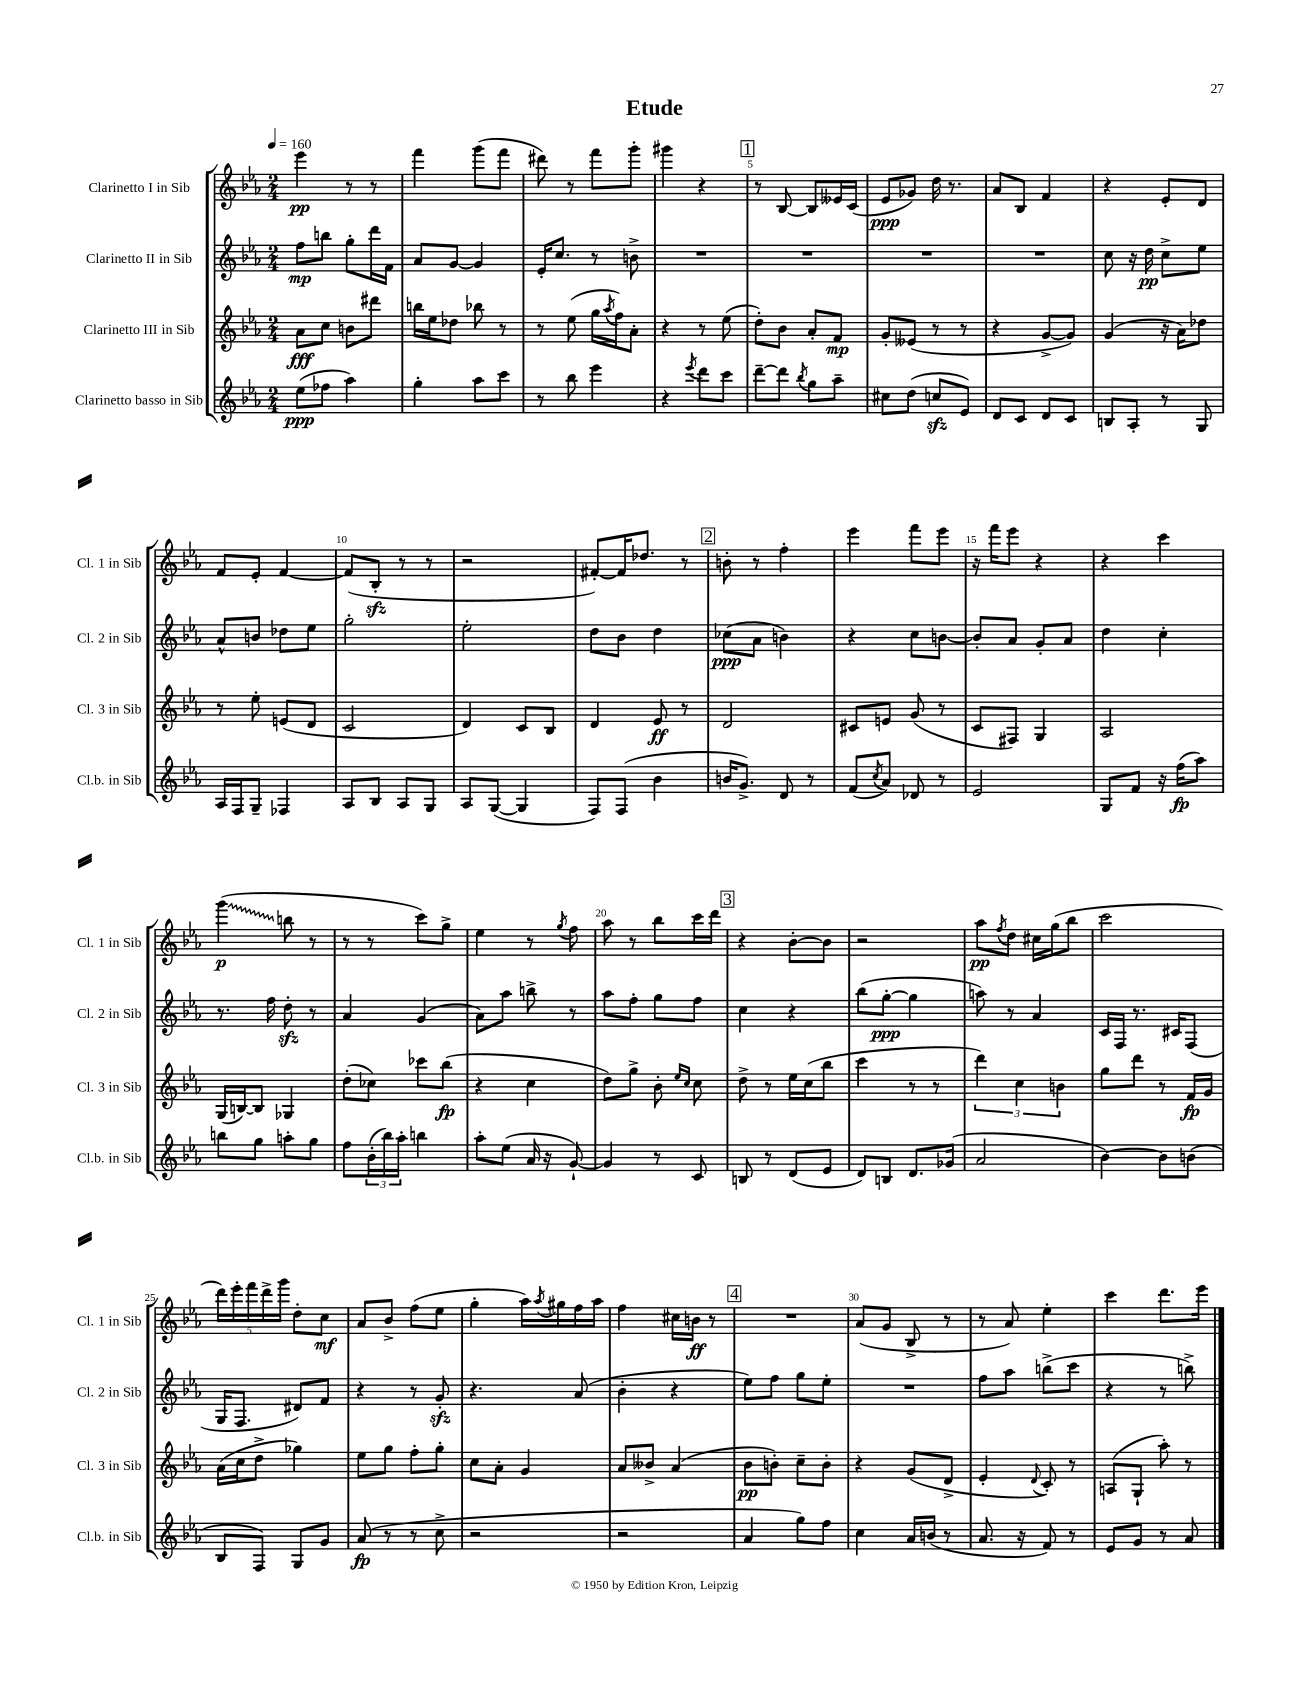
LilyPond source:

\header { title = "Etude" }
<<
\new StaffGroup <<
\new Staff = "s0" \with { instrumentName = "Clarinetto I in Sib" shortInstrumentName = "Cl. 1 in Sib" } {
    \clef treble \key ees \major \numericTimeSignature \time 2/4 \tempo 4 = 160
    ees'''4\pp r8 r8 |
    f'''4 g'''8( f'''8 |
    dis'''8) r8 f'''8 g'''8-. |
    gis'''4 r4 |
    \mark \markup { \box "1" } r8 bes8~ bes8 eeses'16 c'16( |
    ees'8\ppp ges'8) d''16 r8. |
    aes'8 bes8 f'4 |
    r4 ees'8-. d'8 |
    f'8 ees'8-. f'4~ |
    f'8( bes8-.\sfz r8 r8 |
    r2 |
    fis'8~-.) fis'16 des''8. r8 |
    \mark \markup { \box "2" } b'8-. r8 f''4-. |
    ees'''4 f'''8 ees'''8 |
    r16 f'''16 ees'''8 r4 |
    r4 c'''4 |
    \once \override Glissando.style = #'zigzag g'''4\glissando\p( b''8 r8 |
    r8 r8 c'''8) g''8-> |
    ees''4 r8 \acciaccatura { g''8 } f''8 |
    aes''8 r8 bes''8 c'''16 d'''16 |
    \mark \markup { \box "3" } r4 bes'8~-. bes'8 |
    r2 |
    aes''8\pp \acciaccatura { f''8 } d''8 cis''16 g''16( bes''8 |
    c'''2 |
    \tuplet 5/4 { d'''16) ees'''16-. f'''16 d'''16-> g'''16 } d''8-. c''8\mf |
    aes'8 bes'8-> f''8( ees''8 |
    g''4-. aes''16) \acciaccatura { aes''8 } gis''16 f''16 aes''16 |
    f''4 cis''16 b'16\ff r8 |
    \mark \markup { \box "4" } R2 |
    aes'8( g'8 bes8-> r8 |
    r8 aes'8) ees''4-. |
    c'''4 d'''8. ees'''16 \bar "|." |
}
\new Staff = "s1" \with { instrumentName = "Clarinetto II in Sib" shortInstrumentName = "Cl. 2 in Sib" } {
    \clef treble \key ees \major \numericTimeSignature \time 2/4
    f''8\mp b''8 g''8-. d'''16 f'16 |
    aes'8 g'8~ g'4 |
    ees'16-. c''8. r8 b'8-> |
    R2 |
    \mark \markup { \box "1" } R2 |
    R2 |
    R2 |
    c''8 r16 d''16\pp c''8-> ees''8 |
    aes'8-^ b'8 des''8 ees''8 |
    g''2-. |
    ees''2-. |
    d''8 bes'8 d''4 |
    \mark \markup { \box "2" } ces''8\ppp( aes'8 b'4) |
    r4 c''8 b'8~ |
    b'8-. aes'8 g'8-. aes'8 |
    d''4 c''4-. |
    r8. f''16 d''8-.\sfz r8 |
    aes'4 g'4( |
    aes'8) aes''8 b''8-> r8 |
    aes''8 f''8-. g''8 f''8 |
    \mark \markup { \box "3" } c''4 r4 |
    bes''8( g''8~-.\ppp g''4 |
    a''8) r8 aes'4 |
    c'16 f16 r8. cis'16 f8( |
    g16 f8. dis'8) f'8 |
    r4 r8 g'8-.\sfz |
    r4. aes'8( |
    bes'4-. r4 |
    \mark \markup { \box "4" } ees''8) f''8 g''8 ees''8-. |
    R2 |
    f''8 aes''8 b''8->( c'''8 |
    r4 r8 b''8->) \bar "|." |
}
\new Staff = "s2" \with { instrumentName = "Clarinetto III in Sib" shortInstrumentName = "Cl. 3 in Sib" } {
    \clef treble \key ees \major \numericTimeSignature \time 2/4
    aes'8\fff c''8 b'8 dis'''8 |
    b''16 ees''16 des''8 bes''8 r8 |
    r8 ees''8( g''16 \acciaccatura { aes''8 } f''16) aes'8-. |
    r4 r8 ees''8( |
    \mark \markup { \box "1" } d''8-.) bes'8 aes'8-. f'8\mp |
    g'8-. eeses'8( r8 r8 |
    r4 g'8~-> g'8) |
    g'4( r16 aes'16) des''8 |
    r8 ees''8-. e'8( d'8 |
    c'2 |
    d'4) c'8 bes8 |
    d'4 ees'8\ff r8 |
    \mark \markup { \box "2" } d'2 |
    cis'8 e'8 g'8( r8 |
    c'8 fis8) g4 |
    aes2 |
    g16( b16~) b8 ges4 |
    d''8-.( ces''8) ces'''8 bes''8\fp( |
    r4 c''4 |
    d''8) g''8-> bes'8-. \grace { ees''16 c''16 } c''8 |
    \mark \markup { \box "3" } d''8-> r8 ees''16 c''16( bes''8 |
    c'''4 r8 r8 |
    \tuplet 3/2 { d'''4) c''4 b'4 } |
    g''8 d'''8 r8 f'16\fp g'16 |
    aes'16( c''16 d''8-> ges''4) |
    ees''8 g''8 f''8-. g''8-. |
    c''8 aes'8-. g'4 |
    aes'8 beses'8-> aes'4( |
    \mark \markup { \box "4" } bes'8\pp b'8-.) c''8-- b'8-. |
    r4 g'8( d'8-> |
    ees'4-. \appoggiatura { d'8 } c'8-.) r8 |
    a8( g8-! aes''8-.) r8 \bar "|." |
}
\new Staff = "s3" \with { instrumentName = "Clarinetto basso in Sib" shortInstrumentName = "Cl.b. in Sib" } {
    \clef treble \key ees \major \numericTimeSignature \time 2/4
    ees''8\ppp( fes''8 aes''4) |
    g''4-. aes''8 c'''8 |
    r8 bes''8 ees'''4 |
    r4 \acciaccatura { ees'''8 } d'''8 c'''8 |
    \mark \markup { \box "1" } d'''8~-- d'''8 \acciaccatura { bes''8 } g''8 aes''8-- |
    cis''8 d''8( c''8\sfz ees'8) |
    d'8 c'8 d'8 c'8 |
    b8 aes8-. r8 g8 |
    aes16 f16 g8-- fes4 |
    aes8 bes8 aes8 g8 |
    aes8 g8~( g4 |
    f8) f8( bes'4 |
    \mark \markup { \box "2" } b'16 g'8.->) d'8 r8 |
    f'8( \acciaccatura { c''8 } aes'8) des'8 r8 |
    ees'2 |
    g8 f'8 r16 f''16\fp( aes''8) |
    b''8 g''8 a''8-. g''8 |
    f''8 \tuplet 3/2 { bes'16-.( bes''16) aes''16-. } b''4 |
    aes''8-. ees''8( aes'16 r16 g'8~-!) |
    g'4 r8 c'8 |
    \mark \markup { \box "3" } b8 r8 d'8( ees'8 |
    d'8) b8 d'8. ges'16( |
    aes'2 |
    bes'4~) bes'8 b'8( |
    bes8 f8) g8 g'8 |
    aes'8\fp( r8 r8 c''8-> |
    r2 |
    r2 |
    \mark \markup { \box "4" } aes'4 g''8) f''8 |
    c''4 aes'16 b'16( r8 |
    aes'8. r16 f'8) r8 |
    ees'8 g'8 r8 aes'8 \bar "|." |
}
>>
>>
\layout { \context { \Score \override BarNumber.break-visibility = ##(#f #t #t) barNumberVisibility = #(every-nth-bar-number-visible 5) } }
